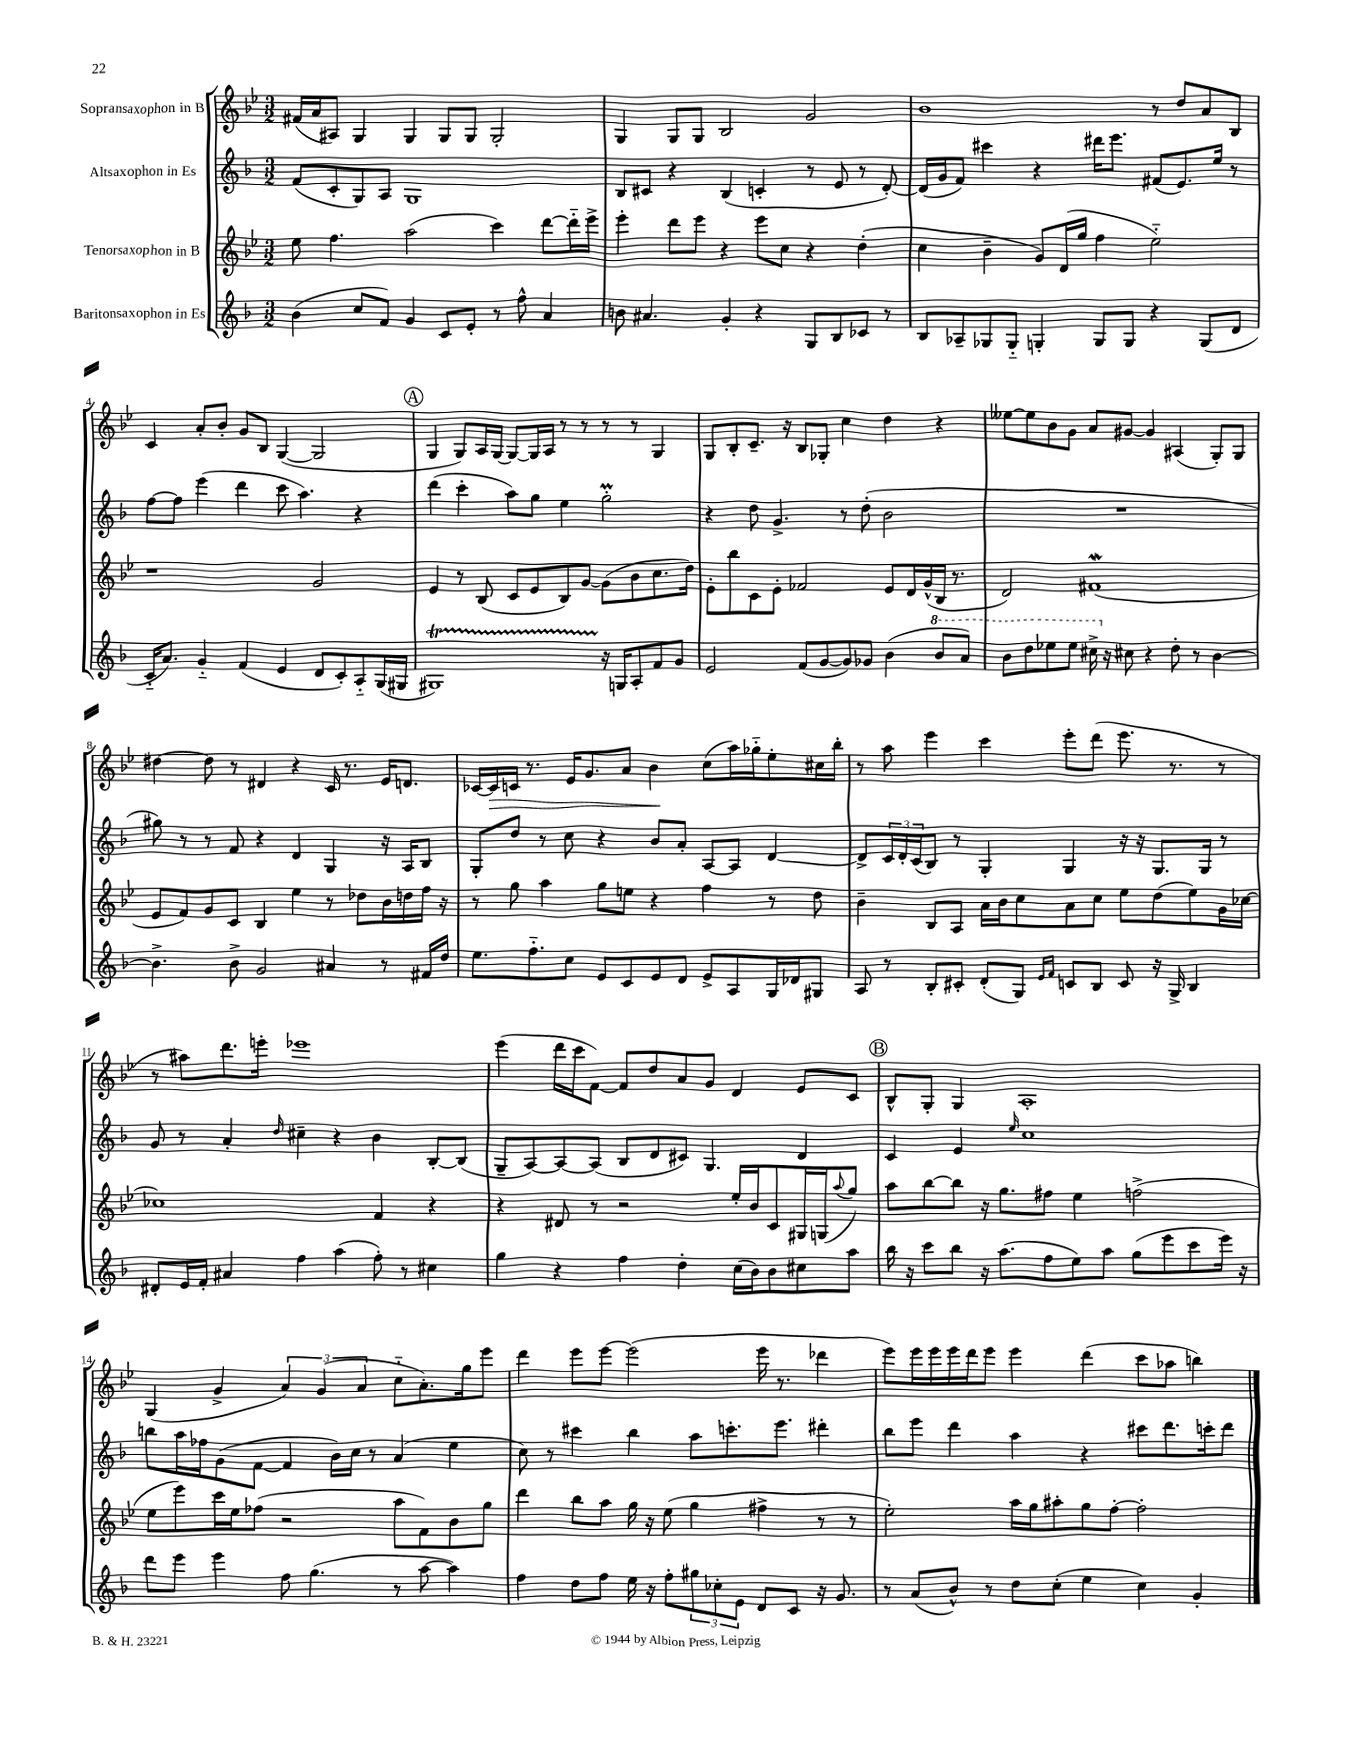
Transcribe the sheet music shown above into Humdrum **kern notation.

**kern	**kern	**kern	**kern	**dynam
*part4	*part3	*part2	*part1	*part1
*staff4	*staff3	*staff2	*staff1	*staff1
*I"Baritonsaxophon in Es	*I"Tenorsaxophon in B	*I"Altsaxophon in Es	*I"Sopransaxophon in B	*
*clefG2	*clefG2	*clefG2	*clefG2	*
*k[b-]	*k[b-e-]	*k[b-]	*k[b-e-]	*
*M3/2	*M3/2	*M3/2	*M3/2	*
=1	=1	=1	=1	=1
(4b-\	8ee-\	(8f/L	(16f#X/LL	.
.	.	.	16a/J	.
.	4.ff\	8c'/	8A#X/J)	.
8cc/L	.	8G/)	4G/	.
8f/J)	.	8A/J	.	.
4g/	(2aa\	1G	4G/	.
8c/L	.	.	8G/L	.
8e'/J	.	.	8G/J	.
8r	4ccc\)	.	2G'/	.
8ff^^\	.	.	.	.
4a/	[8ddd\L	.	.	.
.	16ddd\L]	.	.	.
.	16eee-^\JJ	.	.	.
=2	=2	=2	=2	=2
8bn\	4eee-'\	8B-/L	4G/	.
4.a#X/	.	8c#X/J	.	.
.	8ddd\L	4r	8G/L	.
.	8eee-\J	.	8G/J	.
4g'/	4r	(4B-/	2B-/	.
4r	8eee-\L	4cn'/	.	.
.	8cc\J	.	.	.
8G/L	4r	8r	2g/	.
8B-/	.	8e/	.	.
8c-X/J	(4dd'\	8r	.	.
8r	.	[8d'/)	.	.
=3	=3	=3	=3	=3
8B-/L	4cc\	(16d/LL]	1b-	.
.	.	16g/J	.	.
8A-X~/	.	8f/J)	.	.
8G-X/	4b-~\	4ccc#X\	.	.
8G-/J	.	.	.	.
4Gn'/	8g/L)	4r	.	.
.	(16d/L	.	.	.
.	16gg/JJ	.	.	.
8G/L	4ff\	16ddd#X\KL	.	.
.	.	8.eee\J	.	.
8G/J	.	.	.	.
4r	2ee-\)	(8f#X/L	8r	.
.	.	8.e/)	8dd/L	.
(8G/L	.	.	8a/	.
.	.	16ee/Jk	.	.
8d/J	.	8r	8B-/J	.
!!LO:LB:g=z
=4	=4	=4	=4	=4
16c/KL	1r	[8ff\L	4c/	.
8.a/J)	.	.	.	.
.	.	8ff\J]	.	.
4g/	.	(4eee\	8a'/L	.
.	.	.	8b-'/J	.
(4f/	.	4ddd\	8g/L	.
.	.	.	8B-/J	.
4e/	.	8ccc\	([4G/	.
.	.	4.aa\)	.	.
8d/L	2g/	.	2G/]	.
8c'/)	.	.	.	.
8A/	.	4r	.	.
(16G/L	.	.	.	.
16G#X/JJ	.	.	.	.
!!LO:REH:place=s1:t=A
=5	=5	=5	=5	=5
1G#Xt)	4e-/	(4ddd\	4G/	.
.	8r	4ccc'\	8G/L)	.
.	(8B-/	.	16A/L	.
.	.	.	[16G/JJ	.
.	8c/L	8aa\L)	8G/L_	.
.	8e-/	8gg\J	16G/L]	.
.	.	.	16A/JJ	.
.	8B-/)	4ee\	8r	.
.	[8g/J	.	8r	.
16r	(8g\L]	2ggM'\	8r	.
16Gn/KL	.	.	.	.
8A'/	8b-\	.	8r	.
8f/	8.cc\	.	4G/	.
8g/J	.	.	.	.
.	16dd\Jk)	.	.	.
=6	=6	=6	=6	=6
2e/	8e-'\L	4r	8G/L	.
.	8bb-\	.	8B-'/	.
.	8c\	8dd\	8.c~/J	.
.	8e-'\J	4.g^/	.	.
.	.	.	16r	.
(8f/L	2f-X/	.	8B-/L	.
[8g/	.	.	8G-X'/J	.
8g/])	.	8r	4cc\	.
8g-X/J	.	(8dd'\	.	.
(4b-\	8e-/L	2b-\	4dd\	.
.	16d/L	.	.	.
.	(16g^^/	.	.	.
*8va	*	*	*	*
8bb-/L	16B-/JJ	.	4r	.
.	8.r	.	.	.
8aa/J)	.	.	.	.
=7	=7	=7	=7	=7
8bb-\L	2d/)	1.r	[8ee--X\L	.
8ddd\	.	.	8ee--\]	.
8eee-X\	.	.	8b-\	.
8eee-\J	.	.	8g\J	.
16ccc#X^\	(1f#XW	.	8a/L	.
*X8va	*	*	*	*
16r	.	.	.	.
8cc#X\	.	.	[8g#X/J	.
4r	.	.	4g#/]	.
8dd'\	.	.	(4A#X/	.
8r	.	.	.	.
[4b-\	.	.	8G'/L)	.
.	.	.	8G/J	.
!!LO:LB:g=z
=8	=8	=8	=8	=8
4.b-^\]	8e-/L	8gg#X\)	[4dd#X\	.
.	8f/)	8r	.	.
.	8g/	8r	8dd#\]	.
8b-^\	8c/J	8f/	8r	.
2g/	4B-/	4r	4d#X/	.
.	4ee-\	4d/	4r	.
4a#X/	8r	4G/	16c/	.
.	.	.	8.r	.
.	8dd-X\L	.	.	.
8r	16b-\L	16r	16e-/KL	.
.	16ddn\	16A/KL	8.dn/J	.
16f#X/LL	16ff\JJ	8B-/J	.	.
16dd/JJ	16r	.	.	.
=9	=9	=9	=9	=9
8.ee\L	8r	8G'/L	[16c-X/LL	.
!	!	!	!	!LO:HP:b
.	.	.	16c-/]	>
.	8gg\	8dd/J	16cn/JJ	.
8.ff\	.	.	8.r	.
.	4aa\	8r	.	.
8cc\J	.	8cc\	16e-/KL	.
.	.	.	8.g/	.
8e/L	8gg\L	4r	.	.
8c/	8een\J	.	8a/J	.
8e/	4r	8b-/L	4b-\	.
8d/J	.	8a'/J	.	.
8e^/L	4ff\	[8A/L	(8cc\L	]
8A/	.	8A/J]	16aa\L)	.
.	.	.	16gg-X\J	.
16G/L	8r	[4d/	8ee-'\	.
16d-X/J	.	.	.	.
8G#X/J	8dd\	.	16cc#X\L	.
.	.	.	16bb-'\JJ	.
=10	=10	=10	=10	=10
8A/	4b-~\	8d^/L]	8r	.
8r	.	24c/L	8aa\	.
.	.	24d'/	.	.
.	.	(24c/J	.	.
8B-'/L	8B-/L	8B-/J)	4eee-\	.
8c#X'/J	8A/J	8r	.	.
(8d'/L	16a\LL	4G'/	4ccc\	.
.	16b-\J	.	.	.
8G/J)	8cc\	.	.	.
16qqe/LL	.	.	.	.
16qqf/JJ	.	.	.	.
8cn/L	8a\	4G/	8eee-'\L	.
8B-/J	8cc\J	.	(8ddd\J	.
8c/	8ee-\L	16r	8.eee-\	.
.	.	16r	.	.
16r	(8dd\	8.G/L	.	.
16G^/	.	.	8.r	.
4B-/	8ee-\)	.	.	.
.	.	16G/Jk	.	.
.	16g\L	8r	8r	.
.	[16cc-X\JJ	.	.	.
!!LO:LB:g=z
=11	=11	=11	=11	=11
8d#X'/L	1cc-X]	8g/	8r	.
16e/L	.	8r	8aa#X\L)	.
16f'/JJ	.	.	.	.
4a#X/	.	4a'/	8.ddd\	.
.	.	.	16eeen'\Jk	.
.	.	16qqdd/	.	.
4ff\	.	4cc#X~\	1eee-X	.
(4aa\	.	4r	.	.
8ff'\)	4f/	4b-\	.	.
8r	.	.	.	.
4cc#X\	4r	[8B-'/L	.	.
.	.	(8B-/J]	.	.
=12	=12	=12	=12	=12
4gg\	4r	8G~/L	(4eee-\	.
.	.	[8A/)	.	.
4r	8d#X/	8A/_	16ddd\LL	.
.	.	.	16ccc\J	.
.	8r	(8A/J]	[8f\J)	.
4ff\	2r	8B-/L	8f/L]	.
.	.	8d/	8dd/	.
4dd'\	.	8c#X/J)	8a/	.
.	.	4.G/	8g/J	.
(16cc\LL	16ee-'/LL	.	4d/	.
16b-\J)	16b-/J	.	.	.
8b-\	8c/	.	.	.
8cc#X\	16G#X/L	4d/	8e-/L	.
.	(16Gn/J	.	.	.
.	8qqaa/	.	.	.
8aa\J	8gg/J)	.	8c/J	.
!!LO:REH:place=s1:t=B
=13	=13	=13	=13	=13
16bb-\	8aa\L	4c/	8B-^^/L	.
16r	.	.	.	.
8ccc\L	[8bb-\	.	8G'/J	.
8bb-\J	8bb-\J]	4e/	4G/	.
16r	16r	.	.	.
(8.aa\L	8.gg\L	.	.	.
.	.	16qqee/	.	.
.	.	1cc	1A'	.
8ff\	8ff#X\J	.	.	.
8ee\)	4ee-\	.	.	.
8aa\J	.	.	.	.
(8gg\L	(2ffn^\	.	.	.
8eee\	.	.	.	.
8ccc\	.	.	.	.
16eee\Jk)	.	.	.	.
16r	.	.	.	.
!!LO:LB:g=z
=14	=14	=14	=14	=14
8ddd\L	8ee-\L	8bbn\L	(4G/	.
8eee\J	8eee-\)	16aa\L	.	.
.	.	16ff-X\J	.	.
4eee\	16ccc\L	(8g\	4g^/	.
.	16ee-\J	.	.	.
.	(8ff-X\J	[8f\J	.	.
8ff\	2r	4f/]	6a/)	.
(4.gg\	.	.	.	.
.	.	.	(6g/	.
.	.	16b-\LL)	.	.
.	.	16cc\JJ	.	.
.	.	.	6a/	.
.	.	8r	.	.
8r	8aa\L	(4a/	8cc\L	.
[8aa\	8f\)	.	8.a'\)	.
4aa\])	8b-\	4ee\	.	.
.	.	.	16gg\k	.
.	8gg\J	.	8eee-\J	.
=15	=15	=15	=15	=15
4ff\	4ddd\	8cc\)	4ddd\	.
.	.	8r	.	.
8dd\L	8bb-\L	4ccc#X\	8eee-\L	.
8ff\J	8aa\J	.	[8eee-\J	.
16ee\	16gg\	4bb-\	(2eee-\]	.
16r	16r	.	.	.
8ff'\L	(8ee-\	.	.	.
12gg#X\	4gg\	8aa\L	.	.
12cc-X'\	.	.	.	.
.	.	8.cccn'\	.	.
12e\J	.	.	.	.
8d/L	4ff#X^\	.	16eee-\	.
.	.	8.eee\J	8.r	.
8c/J	.	.	.	.
16r	8r	4ddd#X'\	4ddd-X\	.
8.g/	.	.	.	.
.	8r	.	.	.
=16	=16	=16	=16	=16
8r	2ee-'\)	8bb-\L	8eee-\L)	.
(8a/L	.	8eee\J	16eee-\L	.
.	.	.	16eee-\	.
8b-^^/J)	.	4ddd\	16eee-\	.
.	.	.	16ddd\J	.
8r	.	.	8eee-\J	.
8dd\L	16aa\LL	4aa\	4eee-\	.
.	16gg\J	.	.	.
(8cc'\J	8aa#X'\	.	.	.
4ee\	8gg\	4r	(4ddd\	.
.	[8ff'\J	.	.	.
4cc\)	2ff'\]	8ccc#X\L	8ccc\L	.
.	.	8.ddd\	8aa-X\J	.
4g'/	.	.	4bbn\)	.
.	.	16cccn'\k	.	.
.	.	8ddd\J	.	.
==	==	==	==	==
*-	*-	*-	*-	*-
